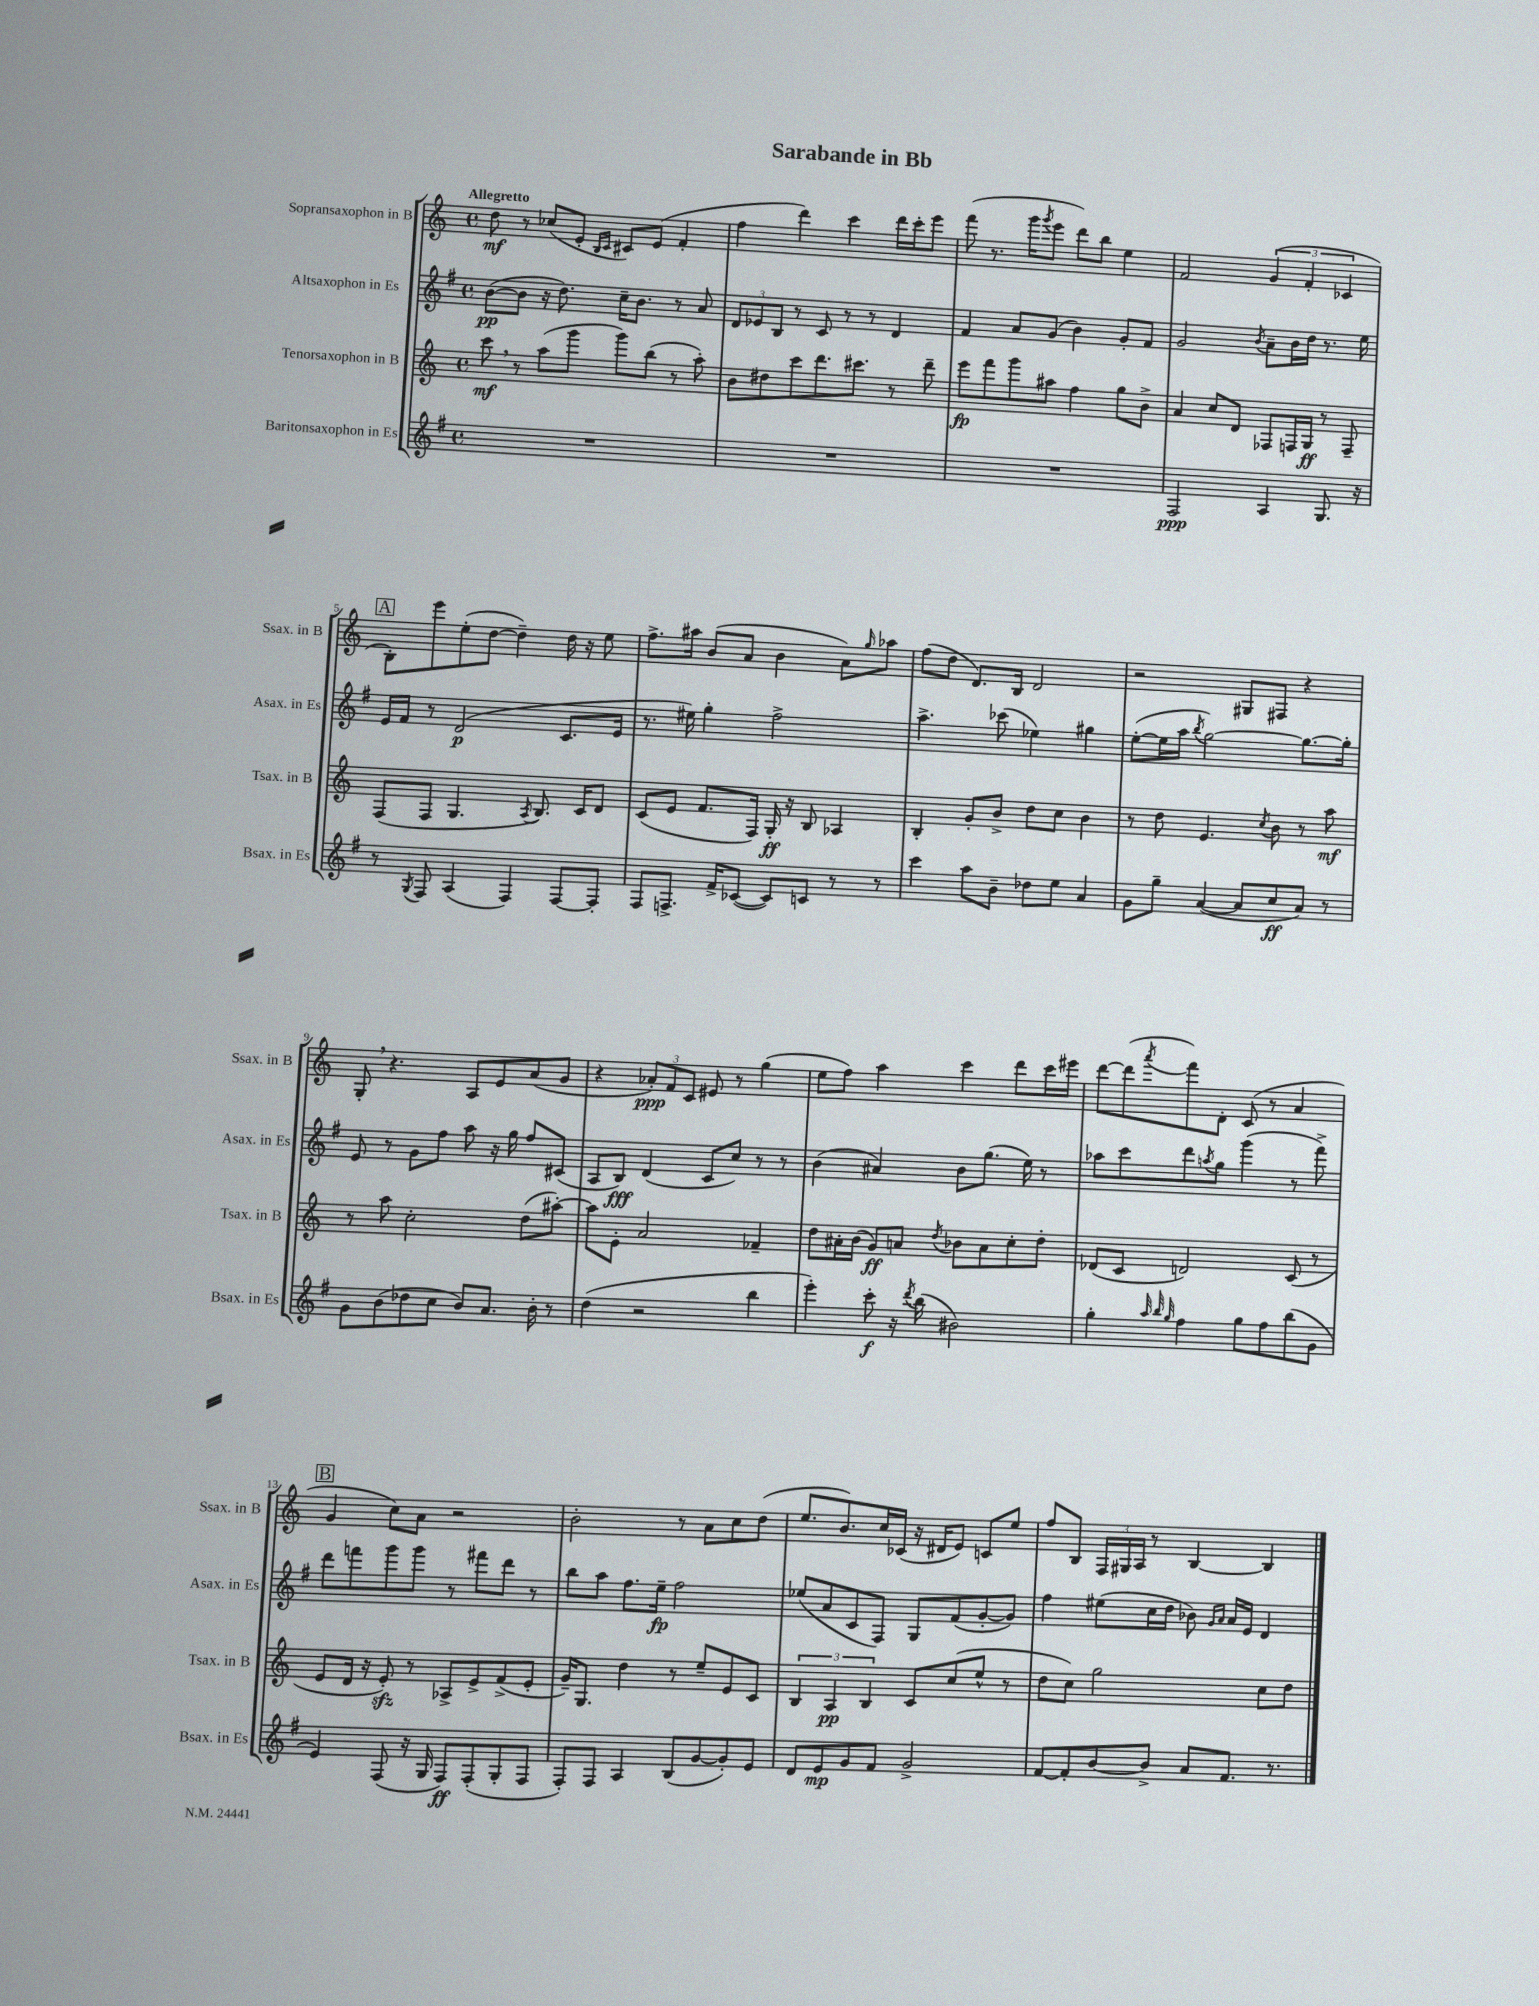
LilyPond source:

\header { title = "Sarabande in Bb" }
<<
\new StaffGroup <<
\new Staff = "s0" \with { instrumentName = "Sopransaxophon in B" shortInstrumentName = "Ssax. in B" } {
    \clef treble \key c \major \defaultTimeSignature \time 4/4 \tempo "Allegretto"
    d''8\mf r8 ces''8( e'8-. \grace { b16 c'16 } cis'8) e'8( f'4-. |
    f''4 d'''4) c'''4 d'''16 c'''16-. e'''8 |
    f'''8( r8. g'''16 \acciaccatura { g'''8 } e'''8 d'''8) b''8 e''4 |
    f'2 \tuplet 3/2 { g'4( f'4-. ces'4 } |
    \mark \markup { \box "A" } b8-.) e'''8 e''8-.( d''8~ d''4--) d''16 r16 e''8 |
    f''8.-> ais''16 b'8( a'8 b'4 a'8) \grace { g''16 } aes''8 |
    f''8( d''8 d'8.) b16 d'2 |
    r2 gis8 fis8 r4 |
    g8-. \breathe r4. a8 e'8 a'8( g'8 |
    r4 \tuplet 3/2 { aes'8-.\ppp) f'8 c'8 } eis'8 r8 g''4( |
    e''8 f''8) a''4 c'''4 d'''8 c'''16 eis'''16 |
    d'''8~ d'''8( \acciaccatura { a'''8 } f'''8) d'8-. c'8( r8 a'4 |
    \mark \markup { \box "B" } g'4 c''8) a'8 r2 |
    b'2-. r8 a'8 c''8 d''8( |
    e''8. b'8.) c''16 ces'16( r16 dis'16 e'8) c'8 e''8 |
    f''8 b8 \tuplet 3/2 { f16 gis16 a16 } r8 b4~ b4 \bar "|." |
}
\new Staff = "s1" \with { instrumentName = "Altsaxophon in Es" shortInstrumentName = "Asax. in Es" } {
    \clef treble \key g \major \defaultTimeSignature \time 4/4
    b'8~\pp( b'8 r16 d''8.) c''16-- b'8. r8 a'8 |
    \tuplet 3/2 { d'8 ees'8 b8 } r8 c'8 r8 r8 d'4 |
    fis'4 a'8 g'8( b'4) g'8-. fis'8 |
    g'2 \acciaccatura { b'8 } a'8-- b'16 d''16 r8. e''16 |
    \mark \markup { \box "A" } e'16 fis'16 r8 d'2\p( c'8. e'16 |
    r8. eis''16) g''4-. fis''2-> |
    a''4.-> ces'''8( ees''4) gis''4 |
    e''8~-.( e''16 a''16 \acciaccatura { b''8 } g''2~) g''8.~ g''16-. |
    e'8 r8 g'8 fis''8 a''8 r16 g''16 fis''8 cis'8( |
    a8 b8\fff) d'4( c'8 c''8) r8 r8 |
    b'4( ais'4) b'8 g''8.( e''16) r8 |
    aes''8 c'''8 d'''8 \acciaccatura { a''8 } g''8 g'''4( r8 fis'''8->) |
    \mark \markup { \box "B" } d'''8 f'''8 g'''8 g'''8 r8 fis'''8 d'''8 r8 |
    b''8 a''8 fis''8. e''16--\fp fis''2 |
    ees''8( a'8 c'8 fis8) g8 fis'8( g'8~-. g'8) |
    fis''4 eis''8( c''16 d''16 bes'8) \grace { g'16 a'16 } a'16 e'16 d'4 \bar "|." |
}
\new Staff = "s2" \with { instrumentName = "Tenorsaxophon in B" shortInstrumentName = "Tsax. in B" } {
    \clef treble \key c \major \defaultTimeSignature \time 4/4
    c'''8\mf \breathe r8 a''8( g'''8 g'''8) b''8( r8 a''8-.) |
    b'8 dis''8 c'''8 d'''8. cis'''8. r8 d'''8-- |
    e'''8\fp f'''8 g'''8 ais''8 f''4 g''8 b'8-> |
    a'4 c''8 d'8 fes8 f16 g16\ff r8 f8-- |
    \mark \markup { \box "A" } f8( f8 g4. \acciaccatura { a8 } b8.) c'16 d'8 |
    c'8( e'8 f'8. f16) g16-.\ff r16 b8 aes4 |
    b4-. g'8-. b'8-> d''8 c''8 b'4 |
    r8 d''8 e'4. \acciaccatura { c''8 } b'8 r8 a''8\mf |
    r8 a''8 c''2-. d''8( ais''8~-.) |
    ais''8 e'8-. a'2 fes'4-- |
    d''8 ais'16-. b'16( g'8\ff) a'8 \acciaccatura { d''8 } bes'8 a'8 c''8-. d''8-. |
    des'8( c'8 d'2) c'8( r8 |
    \mark \markup { \box "B" } e'8 d'16 r16 e'8-.\sfz) r8 aes8-> e'8-> f'8->( e'8-. |
    g'16--) g8. d''4 r8 e''8-- e'8 c'8 |
    \tuplet 3/2 { b4 a4\pp b4 } c'8 c''8( e''8-^ r8 |
    d''8 c''8) g''2 c''8 d''8 \bar "|." |
}
\new Staff = "s3" \with { instrumentName = "Baritonsaxophon in Es" shortInstrumentName = "Bsax. in Es" } {
    \clef treble \key g \major \defaultTimeSignature \time 4/4
    R1 |
    R1 |
    R1 |
    fis2\ppp a4 g8. r16 |
    \mark \markup { \box "A" } r8 \acciaccatura { g8 } fis8 a4( fis4) fis8~ fis8-. |
    fis8 f8.-> fis'16-> ces'8~( ces'8) c'8 r8 r8 |
    c'''4 a''8 b'8-- des''8 e''8 a'4 |
    g'8 g''8-- a'4~( a'8 c''8\ff a'8) r8 |
    g'8 b'8( des''8 c''8 b'8) a'8. b'16-. r8 |
    d''4( r2 b''4 |
    e'''4-.) c'''8-.\f r16 \acciaccatura { d'''8 } b''16( bis'2) |
    g''4-. \grace { a''32 b''32 g''32 } fis''4 g''8 fis''8 b''8( g'8 |
    \mark \markup { \box "B" } e'4) fis8( r16 g16 fis8\ff) fis8-.( g8-. fis8 |
    fis8-.) fis8 a4 b8( g'8~ g'8-.) e'8 |
    d'8 e'8\mp g'8 fis'8 g'2-> |
    fis'8~ fis'8-. b'8~ b'8-> a'8 fis'8. r8. \bar "|." |
}
>>
>>
